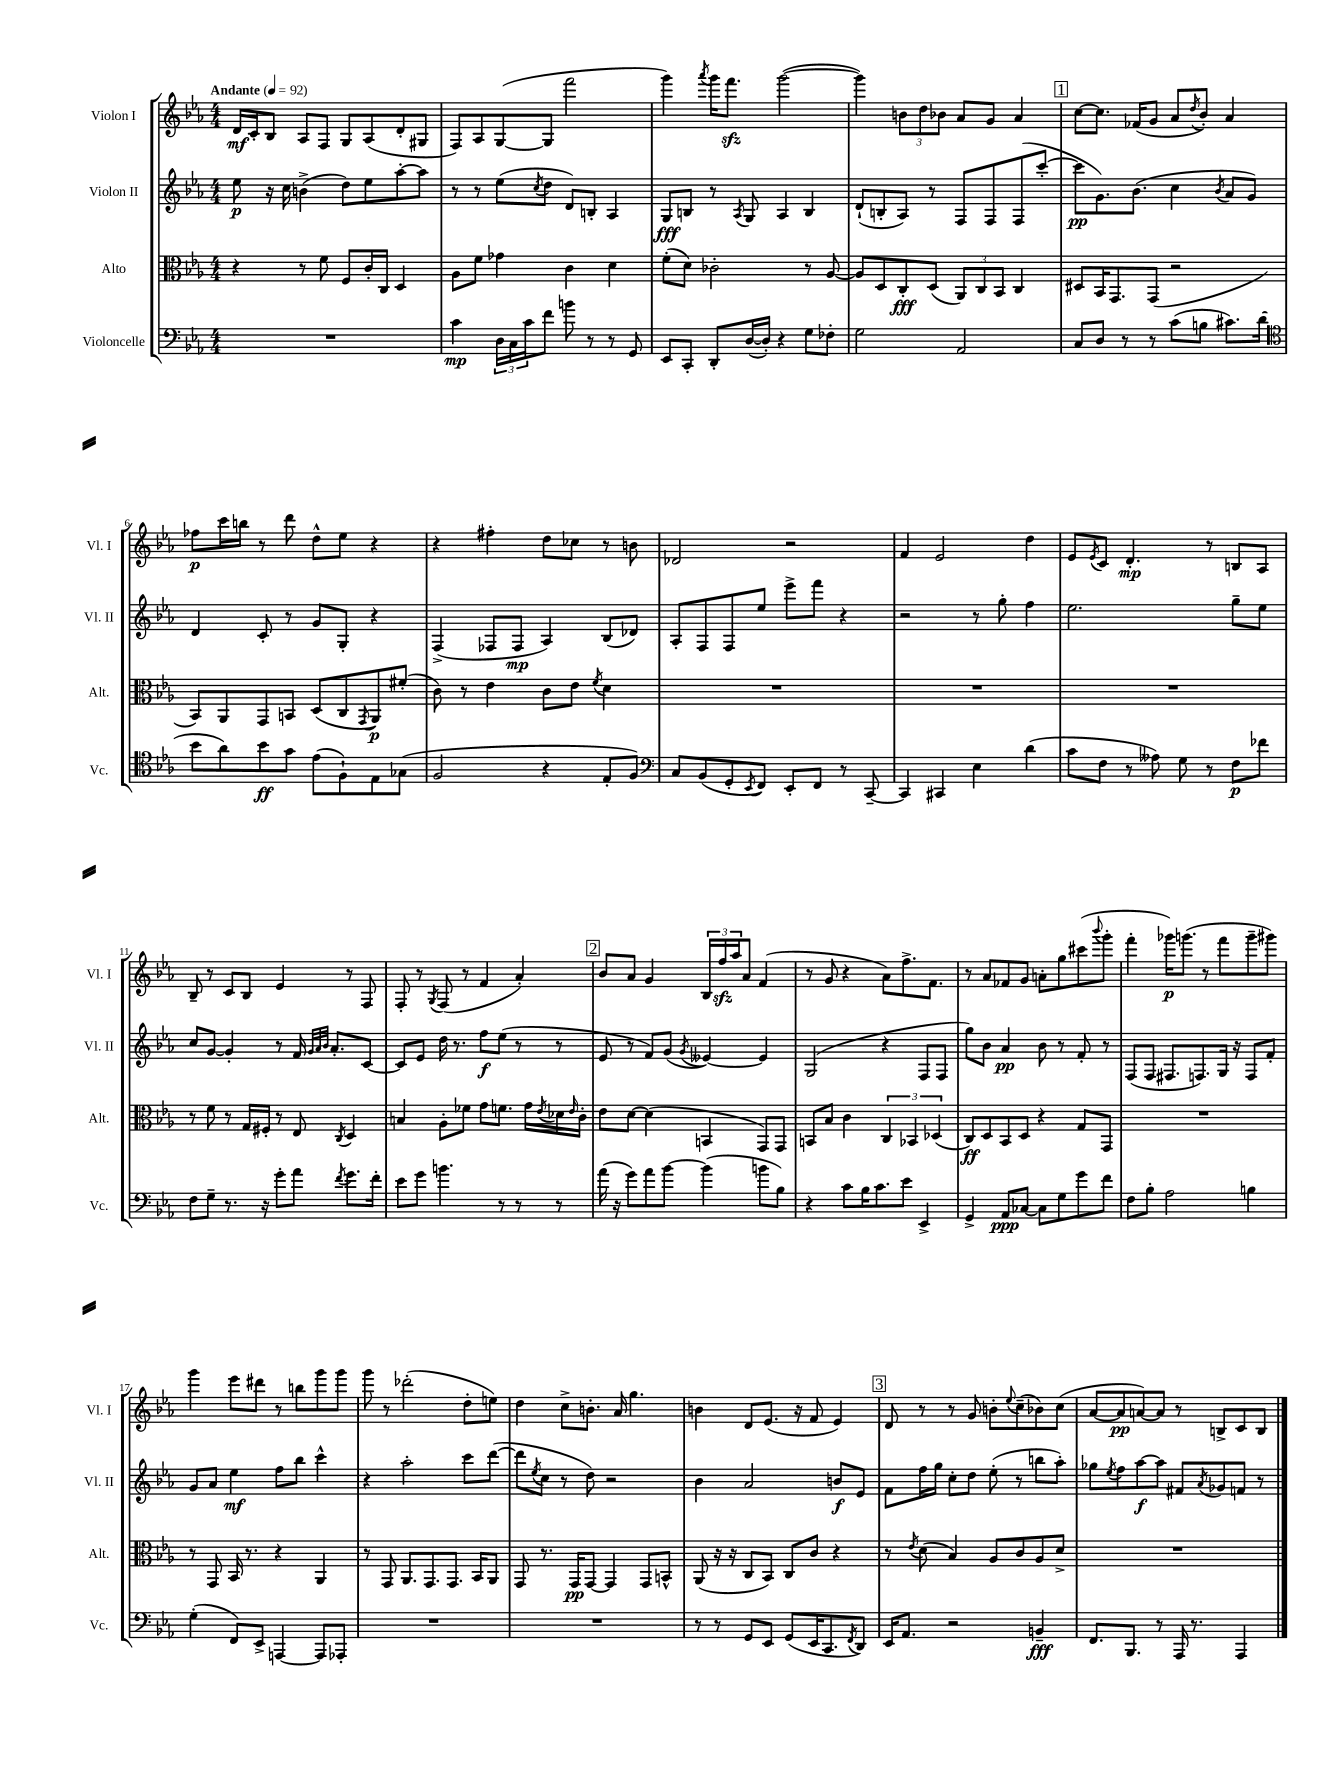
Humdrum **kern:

**kern	**dynam	**kern	**dynam	**kern	**dynam	**kern	**dynam
*part4	*part4	*part3	*part3	*part2	*part2	*part1	*part1
*staff4	*staff4	*staff3	*staff3	*staff2	*staff2	*staff1	*staff1
*I"Violoncelle	*	*I"Alto	*	*I"Violon II	*	*I"Violon I	*
*I'Vc.	*	*I'Alt.	*	*I'Vl. II	*	*I'Vl. I	*
*clefF4	*	*clefC3	*	*clefG2	*	*clefG2	*
*k[b-e-a-]	*	*k[b-e-a-]	*	*k[b-e-a-]	*	*k[b-e-a-]	*
*M4/4	*	*M4/4	*	*M4/4	*	*M4/4	*
*MM92	*	*MM92	*	*MM92	*	*MM92	*
=1	=1	=1	=1	=1	=1	=1	=1
!	!	!	!	!	!	!LO:TX:a:B:t=Andante	!
1r	.	4r	.	8ee-\	p	16d/LL	mf
.	.	.	.	.	.	16c'/J	.
.	.	.	.	16r	.	8B-/J	.
.	.	.	.	16cc\	.	.	.
.	.	8r	.	(4bn^\	.	8A-/L	.
.	.	8f\	.	.	.	8F/J	.
.	.	8F/L	.	8dd\L)	.	8G/L	.
.	.	16c'/L	.	8ee-\	.	(8A-/	.
.	.	16C/JJ	.	.	.	.	.
.	.	4D/	.	[8aa-'\	.	8d'/	.
.	.	.	.	8aa-\J]	.	8G#X/J	.
=2	=2	=2	=2	=2	=2	=2	=2
4c\	mp	8A-\L	.	8r	.	8F/L)	.
.	.	8f\J	.	8r	.	8A-/	.
24D\LL	.	4g-X\	.	(8ee-\L	.	([8G/	.
24C\	.	.	.	.	.	.	.
24c\J	.	.	.	.	.	.	.
.	.	.	.	8qcc/	.	.	.
8f\J	.	.	.	8dd\J	.	8G/J]	.
8bn\	.	4c\	.	8d/L)	.	2fff\	.
8r	.	.	.	8Bn'/J	.	.	.
8r	.	4d\	.	4A-/	.	.	.
8GG/	.	.	.	.	.	.	.
=3	=3	=3	=3	=3	=3	=3	=3
8EE-/L	.	(8f'\L	.	8G/L	fff	4ggg\)	.
8CC'/J	.	8d\J)	.	8Bn/J	.	.	.
.	.	.	.	.	.	8qaaa-/	.
8DD'/L	.	2c-X'\	.	8r	.	16ggg\KL	.
.	.	.	.	.	.	8.fffzz\J	.
.	.	.	.	8qA-/	.	.	.
([16D/L	.	.	.	8G/	.	.	.
16D'/JJ])	.	.	.	.	.	.	.
4r	.	.	.	4A-/	.	([2ggg\	.
8G\L	.	8r	.	4B/	.	.	.
8F-X'\J	.	[8A-/	.	.	.	.	.
=4	=4	=4	=4	=4	=4	=4	=4
2G\	.	8A-/L]	.	(8d`/L	.	4ggg\])	.
.	.	8D/	.	8Bn'/	.	.	.
.	.	8C'/	fff	8A-/J)	.	12bn\L	.
.	.	.	.	.	.	12dd\	.
.	.	(8D/J	.	8r	.	.	.
.	.	.	.	.	.	12b-X\J	.
2AA-/	.	12AA-/L)	.	8F/L	.	8a-/L	.
.	.	12C/	.	.	.	.	.
.	.	.	.	8F/	.	8g/J	.
.	.	12BB-/J	.	.	.	.	.
.	.	4C/	.	(8F/	.	4a-/	.
.	.	.	.	[8ccc'/J	.	.	.
!!LO:REH:place=s1:t=1
=5	=5	=5	=5	=5	=5	=5	=5
8C/L	.	8D#X/L	.	8ccc\L]	pp	[8cc\L	.
8D/J	.	16BB-/K	.	8.g\)	.	8.cc\J]	.
.	.	8.GG/	.	.	.	.	.
8r	.	.	.	.	.	.	.
.	.	.	.	(8.b-\J	.	(16f-X/KL	.
8r	.	(8GG/J	.	.	.	8g/J	.
(8c\L	.	2r	.	4cc\	.	8a-/L	.
.	.	.	.	.	.	8qdd/	.
8Bn\J	.	.	.	.	.	8b-'/J)	.
.	.	.	.	8qb-/	.	.	.
8.c#X\L)	.	.	.	8a-/L	.	4a-/	.
.	.	.	.	8g/J)	.	.	.
(16d\Jk	.	.	.	.	.	.	.
!!LO:LB:g=z
=6	=6	=6	=6	=6	=6	=6	=6
*clefC4	*	*	*	*	*	*	*
8b-\L	.	8BB-/L)	.	4d/	.	8ff-X\L	p
8a-\)	.	8AA-/	.	.	.	16ccc\L	.
.	.	.	.	.	.	16bbn\JJ	.
8b-\	ff	8GG/	.	8c'/	.	8r	.
8g\J	.	8BBn/J	.	8r	.	8ddd\	.
(8e-\L	.	(8D/L	.	8g/L	.	8dd^^\L	.
8F`\)	.	8C/	.	8G'/J	.	8ee-\J	.
.	.	8qGG/	.	.	.	.	.
8E-\	.	8AA-/)	p	4r	.	4r	.
(8G-X\J	.	(8f#X'/J	.	.	.	.	.
=7	=7	=7	=7	=7	=7	=7	=7
2F/	.	8c\)	.	(4F^/	.	4r	.
.	.	8r	.	.	.	.	.
.	.	4e-\	.	8F-X/L	.	4ff#X'\	.
.	.	.	.	8F-/J	mp	.	.
4r	.	8c\L	.	4A-/)	.	8dd\L	.
.	.	8e-\J	.	.	.	8cc-X\J	.
.	.	8qf/	.	.	.	.	.
8E-'/L	.	4d\	.	(8B-/L	.	8r	.
8F/J)	.	.	.	8d-X/J)	.	8bn\	.
=8	=8	=8	=8	=8	=8	=8	=8
*clefF4	*	*	*	*	*	*	*
8C/L	.	1r	.	8A-'/L	.	2d-X/	.
(8BB-/	.	.	.	8F/	.	.	.
8GG'/	.	.	.	8F/	.	.	.
8qEE-/	.	.	.	.	.	.	.
8FF/J)	.	.	.	8ee-/J	.	.	.
8EE-'/L	.	.	.	8eee-^\L	.	2r	.
8FF/J	.	.	.	8fff\J	.	.	.
8r	.	.	.	4r	.	.	.
[8CC~/	.	.	.	.	.	.	.
=9	=9	=9	=9	=9	=9	=9	=9
4CC/]	.	1r	.	2r	.	4f/	.
4CC#X/	.	.	.	.	.	2e-/	.
4E-\	.	.	.	8r	.	.	.
.	.	.	.	8gg'\	.	.	.
(4d\	.	.	.	4ff\	.	4dd\	.
=10	=10	=10	=10	=10	=10	=10	=10
8c\L	.	1r	.	2.ee-\	.	8e-/L	.
.	.	.	.	.	.	8qe-/	.
8F\J	.	.	.	.	.	8c/J	.
8r	.	.	.	.	.	4.d'/	mp
8A--X\)	.	.	.	.	.	.	.
8G\	.	.	.	.	.	.	.
8r	.	.	.	.	.	8r	.
8F\L	p	.	.	8gg~\L	.	8Bn/L	.
8f-X\J	.	.	.	8ee-\J	.	8A-/J	.
!!LO:LB:g=z
=11	=11	=11	=11	=11	=11	=11	=11
8F\L	.	8r	.	8cc/L	.	8B-~/	.
8G~\J	.	8f\	.	[8g/J	.	8r	.
8.r	.	8r	.	4g'/]	.	8c/L	.
.	.	16G/LL	.	.	.	8B-/J	.
16r	.	16F#X'/JJ	.	.	.	.	.
8g'\L	.	8r	.	8r	.	4e-/	.
8a-\J	.	8E-/	.	16f/	.	.	.
.	.	.	.	32qqg/LLL	.	.	.
.	.	.	.	32qqa-/	.	.	.
.	.	.	.	32qqb-/JJJ	.	.	.
.	.	.	.	8.a-'/L	.	.	.
8qf/	.	8qC/	.	.	.	.	.
8.g\L	.	4D/	.	.	.	8r	.
.	.	.	.	[8c/J	.	8F/	.
16f'\Jk	.	.	.	.	.	.	.
=12	=12	=12	=12	=12	=12	=12	=12
8e-\L	.	4Bn/	.	8c/L]	.	8F'/	.
8g\J	.	.	.	8e-/J	.	8r	.
.	.	.	.	.	.	8qG/	.
4.bn\	.	8A-'\L	.	16dd\	.	(8F/	.
.	.	.	.	8.r	.	.	.
.	.	8f-X\J	.	.	.	8r	.
.	.	8g\L	.	8ff\L	f	4f/	.
8r	.	8.fn\J	.	(8ee-\J	.	.	.
8r	.	.	.	8r	.	4a-'/)	.
.	.	16g\LL	.	.	.	.	.
.	.	8qe-/	.	.	.	.	.
8r	.	16d-X\	.	8r	.	.	.
.	.	16qqe-/	.	.	.	.	.
.	.	16c'\JJ	.	.	.	.	.
!!LO:REH:place=s1:t=2
=13	=13	=13	=13	=13	=13	=13	=13
(16a-\	.	8e-\L	.	8e-/	.	8b-/L	.
16r	.	.	.	.	.	.	.
8g\L)	.	[8d\J	.	8r	.	8a-/J	.
8a-\	.	(4d\]	.	8f/L)	.	4g/	.
[8b-\J	.	.	.	(8g/J	.	.	.
.	.	.	.	8qg/	.	.	.
(4b-\]	.	4BBn/	.	[4e--X/)	.	24B-/LL	.
.	.	.	.	.	.	24ffzz/	.
.	.	.	.	.	.	24aa-/J	.
.	.	.	.	.	.	8a-/J	.
8bn\L	.	8GG/L)	.	4e--/]	.	(4f/	.
8B-\J)	.	8GG/J	.	.	.	.	.
=14	=14	=14	=14	=14	=14	=14	=14
4r	.	8BBn/L	.	(2G/	.	8r	.
.	.	8B-/J	.	.	.	8g/	.
8c\L	.	4c\	.	.	.	4r	.
16B-\K	.	.	.	.	.	.	.
8.c\	.	.	.	.	.	.	.
.	.	6C/	.	4r	.	8a-\L)	.
8e-\J	.	.	.	.	.	8.ff^\	.
.	.	6BB-X/	.	.	.	.	.
4EE-^/	.	.	.	8F/L	.	.	.
.	.	.	.	.	.	8.f\J	.
.	.	(6D-X/	.	.	.	.	.
.	.	.	.	8F/J	.	.	.
=15	=15	=15	=15	=15	=15	=15	=15
4GG^/	.	8C/L)	ff	8gg\L)	.	8r	.
.	.	8D/	.	8b-\J	.	8a-/L	.
8AA-/L	ppp	8BB-/	.	4a-/	pp	8f-X/	.
[8C-X/J	.	8D/J	.	.	.	8g/J	.
8C-\L]	.	4r	.	8b-\	.	8an'\L	.
8G\	.	.	.	8r	.	8gg\	.
8g\	.	8G/L	.	8f'/	.	(8ccc#X\	.
.	.	.	.	.	.	8qqbbb-/	.
8f\J	.	8GG/J	.	8r	.	8ggg'\J	.
=16	=16	=16	=16	=16	=16	=16	=16
8F\L	.	1r	.	(8F/L	.	4fff'\	.
8B-'\J	.	.	.	8F/J	.	.	.
2A-\	.	.	.	8.F#X/L	.	16ggg-X\KL)	p
.	.	.	.	.	.	(8.gggn\J	.
.	.	.	.	8.Fn/)	.	.	.
.	.	.	.	.	.	8r	.
.	.	.	.	16G/Jk	.	8fff\L	.
.	.	.	.	16r	.	.	.
4Bn\	.	.	.	8F/L	.	8ggg~\	.
.	.	.	.	8f'/J	.	8ggg#X\J)	.
!!LO:LB:g=z
=17	=17	=17	=17	=17	=17	=17	=17
(4G'\	.	8r	.	8g/L	.	4ggg\	.
.	.	8GG/	.	8a-/J	.	.	.
8FF/L)	.	16BB-/	.	4ee-\	mf	8eee-\L	.
.	.	8.r	.	.	.	.	.
8EE-^/J	.	.	.	.	.	8ddd#X\J	.
[4AAAn/	.	4r	.	8ff\L	.	8r	.
.	.	.	.	8bb-\J	.	8bbn\L	.
8AAA/L]	.	4AA-/	.	4ccc^^\	.	8ggg\	.
8AAA-X'/J	.	.	.	.	.	8ggg\J	.
=18	=18	=18	=18	=18	=18	=18	=18
1r	.	8r	.	4r	.	8ggg\	.
.	.	8GG/	.	.	.	8r	.
.	.	8.AA-/L	.	2aa-'\	.	(2ddd-X'\	.
.	.	8.GG/	.	.	.	.	.
.	.	8.GG/J	.	.	.	.	.
.	.	.	.	8ccc\L	.	8dd'\L	.
.	.	16BB-/KL	.	.	.	.	.
.	.	8AA-/J	.	([8ddd\J	.	8een\J)	.
=19	=19	=19	=19	=19	=19	=19	=19
1r	.	8GG/	.	8ddd\L]	.	4dd\	.
.	.	.	.	8qee-/	.	.	.
.	.	8.r	.	8cc\J	.	.	.
.	.	.	.	8r	.	8cc^\L	.
.	.	16GG/KL	pp	.	.	.	.
.	.	[8GG/J	.	8dd\)	.	8.bn'\J	.
.	.	4GG/]	.	2r	.	.	.
.	.	.	.	.	.	16a-/	.
.	.	.	.	.	.	4.gg\	.
.	.	8GG/L	.	.	.	.	.
.	.	8BBn^^/J	.	.	.	.	.
=20	=20	=20	=20	=20	=20	=20	=20
8r	.	(8AA-/	.	4b-\	.	4bn\	.
8r	.	16r	.	.	.	.	.
.	.	16r	.	.	.	.	.
8GG/L	.	8C/L	.	2a-/	.	8d/L	.
8EE-/J	.	8BB-/J)	.	.	.	(8.e-/J	.
(8GG/L	.	8C/L	.	.	.	.	.
.	.	.	.	.	.	16r	.
16EE-/K	.	8c/J	.	.	.	8f/	.
8.CC/	.	.	.	.	.	.	.
.	.	4r	.	8bn/L	f	4e-/)	.
8qFF/	.	.	.	.	.	.	.
8DD/J)	.	.	.	8e-/J	.	.	.
!!LO:REH:place=s1:t=3
=21	=21	=21	=21	=21	=21	=21	=21
16EE-/KL	.	8r	.	8f\L	.	8d/	.
8.AA-/J	.	.	.	.	.	.	.
.	.	8qe-/	.	.	.	.	.
.	.	(8d\	.	16ff\L	.	8r	.
.	.	.	.	16gg\JJ	.	.	.
2r	.	4B-/)	.	8cc'\L	.	8r	.
.	.	.	.	8dd\J	.	8g/	.
.	.	8A-/L	.	(8ee-'\	.	8bn'\L	.
.	.	.	.	.	.	8qqee-/	.
.	.	8c/	.	8r	.	(8cc~\	.
4BBn~/	fff	8A-/	.	8bbn\L	.	8b-X\)	.
.	.	8d^/J	.	8aa-'\J)	.	(8cc\J	.
=22	=22	=22	=22	=22	=22	=22	=22
8.FF/L	.	1r	.	8gg-X\L	.	[8a-/L	.
.	.	.	.	8qee-/	.	.	.
.	.	.	.	8ff\	.	8a-/]	pp
8.BBB-/J	.	.	.	.	.	.	.
.	.	.	.	[8aa-\	f	[8an/)	.
8r	.	.	.	8aa-\J]	.	8a/J]	.
16AAA-/	.	.	.	8f#X/L	.	8r	.
8.r	.	.	.	.	.	.	.
.	.	.	.	8qa-/	.	.	.
.	.	.	.	8g-X/	.	8Bn^/L	.
4AAA-/	.	.	.	8fn/J	.	8c/	.
.	.	.	.	8r	.	8B/J	.
==	==	==	==	==	==	==	==
*-	*-	*-	*-	*-	*-	*-	*-
